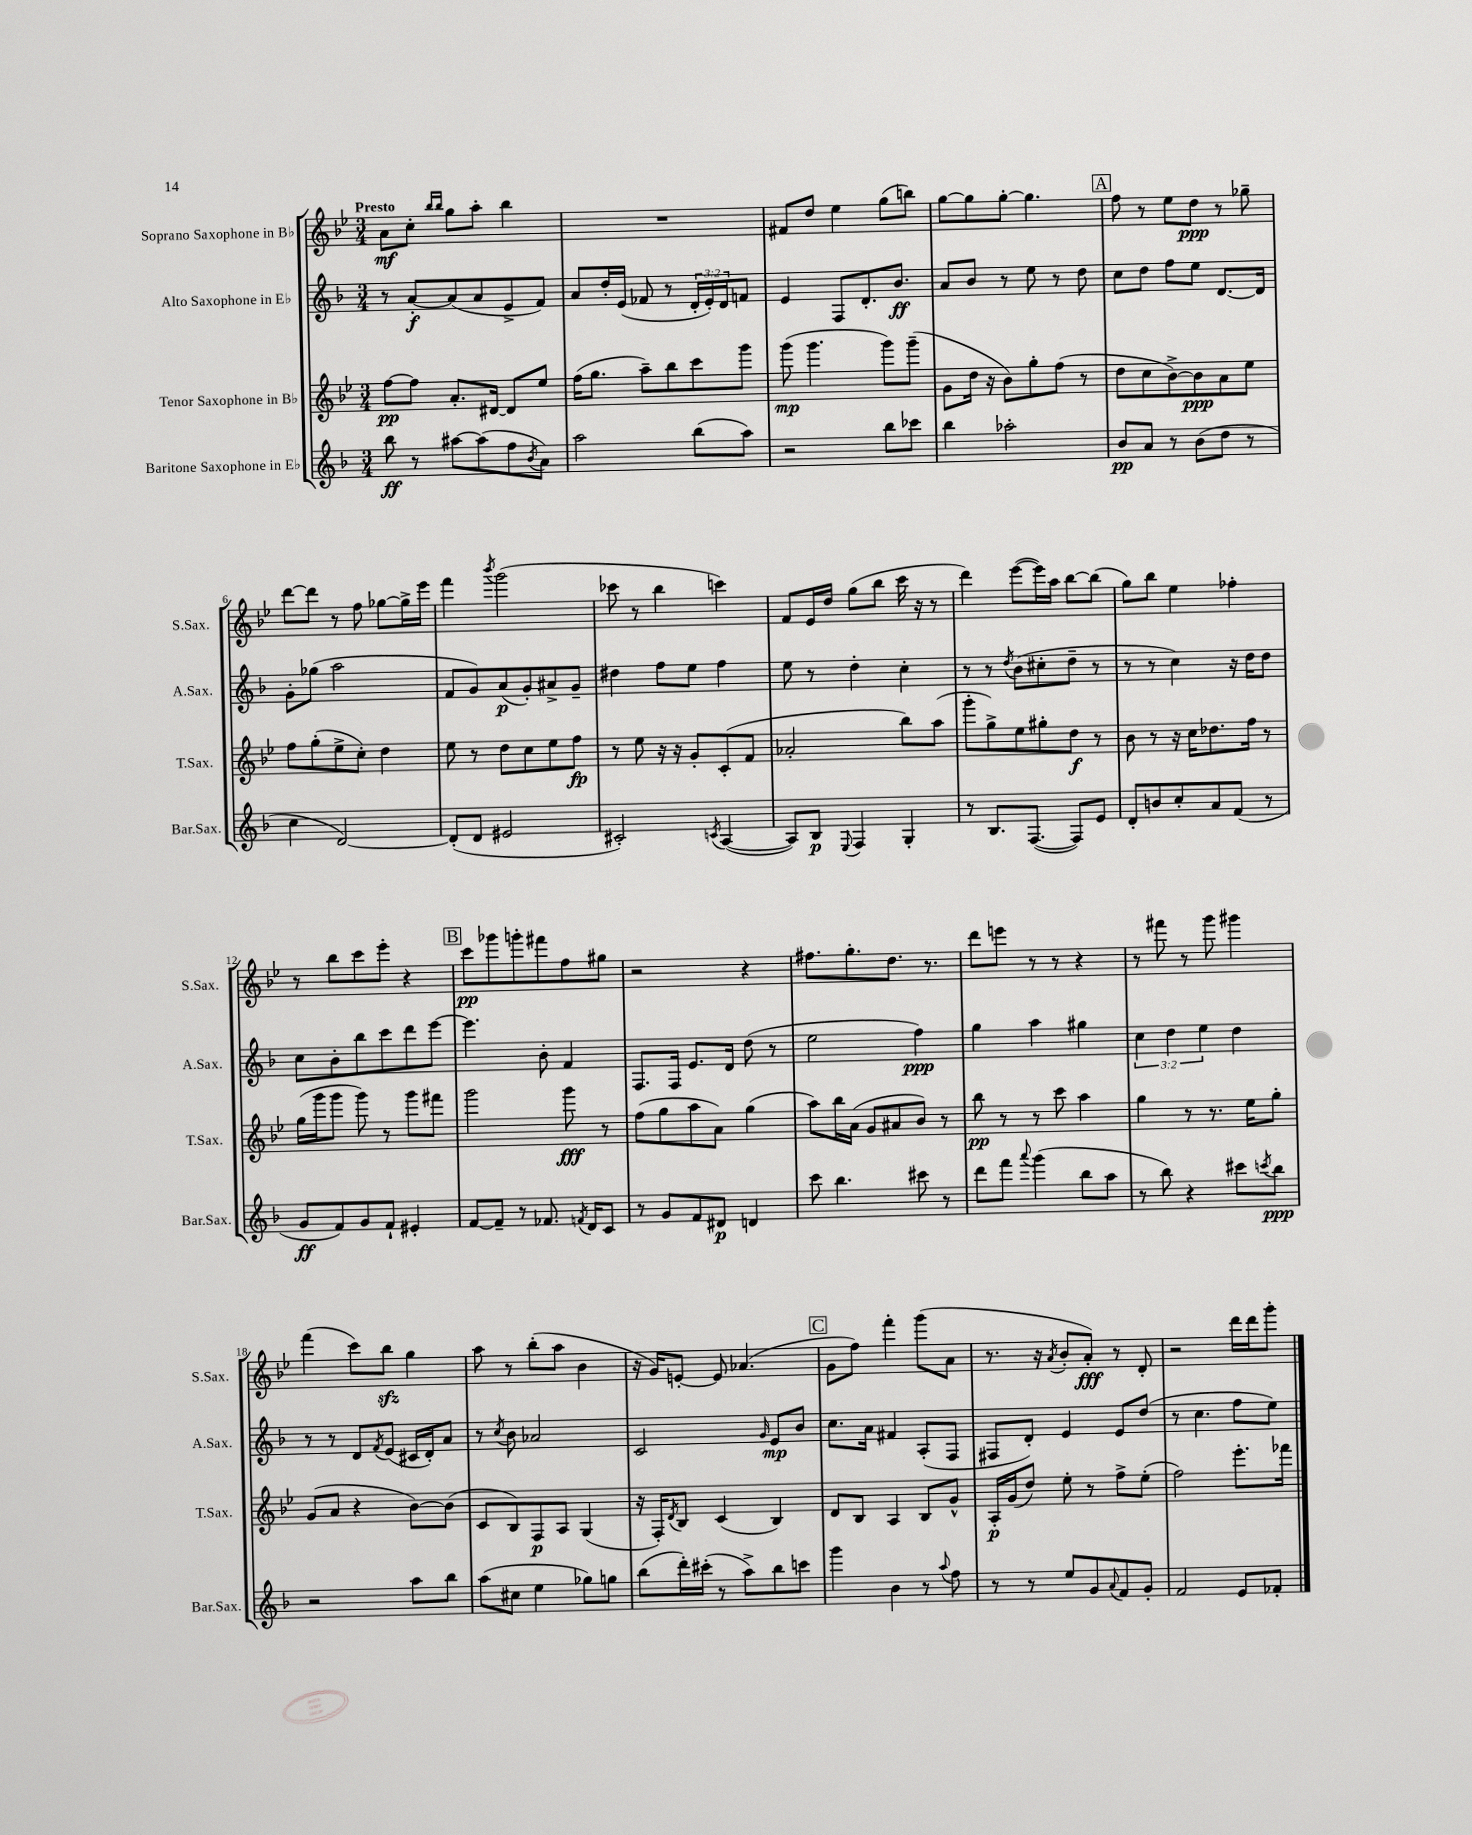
<<
\new StaffGroup <<
\new Staff = "s0" \with { instrumentName = "Soprano Saxophone in Bb" shortInstrumentName = "S.Sax." } {
    \clef treble \key bes \major \numericTimeSignature \time 3/4 \tempo "Presto"
    a'8\mf c''8-. \grace { bes''16 bes''16 } g''8 a''8-. bes''4 |
    R2. |
    fis'8 d''8 ees''4 g''8( b''8) |
    g''8~ g''8 g''8~-. g''4. |
    \mark \markup { \box "A" } f''8 r8 ees''8 d''8\ppp r8 ges''8-- |
    d'''8~ d'''8 r8 f''8 ges''8~ ges''16-> ees'''16 |
    f'''4 \acciaccatura { bes'''8 } g'''2( |
    ces'''8 r8 bes''4 c'''4) |
    f'8 ees'16 d''16 g''8( bes''8 c'''16 r16 r8 |
    d'''4) ees'''8~( ees'''16) a''16 bes''8~ bes''8( |
    g''8) bes''8 ees''4 fes''4-. |
    r8 bes''8 c'''8 ees'''8-. r4 |
    \mark \markup { \box "B" } c'''8\pp ges'''8 g'''8-. fis'''8 f''8 gis''8 |
    r2 r4 |
    fis''8. g''8.-. d''8. r8. |
    d'''8 e'''8 r8 r8 r4 |
    r8 fis'''8 r8 g'''8 gis'''4 |
    f'''4( c'''8) bes''8\sfz g''4 |
    a''8 r8 bes''8-.( a''8 bes'4 |
    r16 g'16) e'8~-. e'8 aes'4.( |
    \mark \markup { \box "C" } g'8 f''8) f'''4-. g'''8( a'8 |
    r8. r16 \acciaccatura { a'8 } bes'8-. a'8-.\fff) r8 d'8-. |
    r2 d'''16 d'''16 g'''8-. \bar "|." |
}
\new Staff = "s1" \with { instrumentName = "Alto Saxophone in Eb" shortInstrumentName = "A.Sax." } {
    \clef treble \key f \major \numericTimeSignature \time 3/4 \override Staff.TupletNumber.text = #tuplet-number::calc-fraction-text
    r8 a'8~-.\f a'8( a'8 e'8-> f'8) |
    a'8 d''16-. e'16( fes'8 r8 \tuplet 3/2 { d'16-. e'16-.) d'16 } f'8 |
    e'4 f8 d'8.-. bes'8.\ff |
    a'8 bes'8 r8 e''8 r8 d''8 |
    \mark \markup { \box "A" } c''8 d''8 f''8 e''8 d'8.~ d'16 |
    g'8-. ges''8( a''2 |
    f'8 g'8) a'8\p( g'8-.) ais'8-> g'8-- |
    dis''4 f''8 e''8 f''4 |
    e''8 r8 d''4-. c''4-. |
    r8 r8 \acciaccatura { d''8 } bes'8( cis''8-. d''8-- r8 |
    r8 r8 c''4) r16 d''16 d''8 |
    c''8 bes'8-. bes''8 c'''8 d'''8 e'''8~ |
    \mark \markup { \box "B" } e'''4. bes'8-. f'4 |
    f8. f16 e'8. d'16 d''8( r8 |
    e''2 f''4\ppp) |
    g''4 a''4 gis''4 |
    \tuplet 3/2 { c''4 d''4 e''4 } d''4 |
    r8 r8 d'8 \acciaccatura { f'8 } e'8( cis'16 d'16-.) a'8 |
    r8 \acciaccatura { c''8 } bes'8 aes'2 |
    c'2 \grace { g'16 } e'8\mp bes'8 |
    \mark \markup { \box "C" } c''8. a'16 fis'4 a8-.( f8 |
    fis8 d'8-.) e'4 e'8 d''8( |
    r8 c''4. f''8 e''8) \bar "|." |
}
\new Staff = "s2" \with { instrumentName = "Tenor Saxophone in Bb" shortInstrumentName = "T.Sax." } {
    \clef treble \key bes \major \numericTimeSignature \time 3/4
    f''8~\pp f''8 a'8.-. dis'16~ dis'8 ees''8 |
    f''16( g''8. a''8--) bes''8 c'''8 g'''8 |
    g'''8\mp( g'''4. g'''8) g'''8--( |
    g'8 d''16 r16 bes'8) g''8-. f''8( r8 |
    \mark \markup { \box "A" } d''8 c''8 bes'8~->) bes'8\ppp a'8 ees''8 |
    f''8 g''8-.( ees''8-> c''8-.) d''4 |
    ees''8 r8 d''8 c''8 ees''8 f''8\fp |
    r8 ees''8 r16 r16 g'8-. c'8-.( f'8 |
    aes'2-. bes''8) a''8( |
    g'''8-. g''8->) ees''8 gis''8-. d''8\f r8 |
    bes'8 r8 r16 c''16 des''8. f''16 r8 |
    g''16( g'''16 g'''8 g'''8) r8 g'''8 fis'''8 |
    \mark \markup { \box "B" } g'''2 g'''8\fff r8 |
    f''8( g''8 a''8 a'8) g''4( |
    a''8) bes''16 a'16( g'8 ais'8 bes'8) r8 |
    bes''8\pp r8 r8 c'''8 a''4 |
    g''4 r8 r8. ees''16 g''8-. |
    g'8( a'8 r4 bes'8~) bes'8( |
    c'8 bes8) f8\p a8 g4( |
    r16 f16-.) \acciaccatura { d'8 } bes8 c'4( bes4) |
    \mark \markup { \box "C" } d'8 bes8 a4 bes8 g'8-^ |
    a16-.\p g'16( d''8) ees''8-. r8 f''8-> ees''8-.( |
    f''2) ees'''8.-. fes'''16 \bar "|." |
}
\new Staff = "s3" \with { instrumentName = "Baritone Saxophone in Eb" shortInstrumentName = "Bar.Sax." } {
    \clef treble \key f \major \numericTimeSignature \time 3/4
    bes''8\ff r8 ais''8~ ais''8( f''8 \acciaccatura { bes'8 } a'8) |
    a''2 bes''8( a''8) |
    r2 bes''8 ces'''8 |
    bes''4 aes''2-. |
    \mark \markup { \box "A" } bes'8\pp a'8 r8 bes'8( d''8 r8 |
    c''4 d'2~) |
    d'8-.( d'8 eis'2 |
    cis'2-.) \acciaccatura { c'8 } a4~( |
    a8) bes8\p \appoggiatura { e8 } f4 g4-. |
    r8 bes8. f8.~( f8) e'8 |
    d'8-. b'8 c''8-. a'8 f'8( r8 |
    g'8\ff f'8) g'8 f'8-! eis'4-. |
    \mark \markup { \box "B" } f'8~ f'8-- r8 fes'8. \acciaccatura { f'8 } d'16 c'8 |
    r8 g'8 f'8 dis'8\p d'4 |
    c'''8 bes''4. cis'''8 r8 |
    d'''8 f'''8 \appoggiatura { a'''8 } g'''4( bes''8 a''8 |
    r8 bes''8) r4 cis'''8 \acciaccatura { c'''8 } bes''8\ppp |
    r2 a''8 bes''8 |
    a''8( cis''8 e''4 ges''8) g''8 |
    bes''8( d'''16-.) cis'''16-.( r8 a''8->) bes''8 c'''8 |
    \mark \markup { \box "C" } g'''4 bes'4 r8 \appoggiatura { a''8 } f''8 |
    r8 r8 e''8 g'8 \appoggiatura { a'8 } f'8 g'8-. |
    f'2 e'8 fes'8-. \bar "|." |
}
>>
>>
